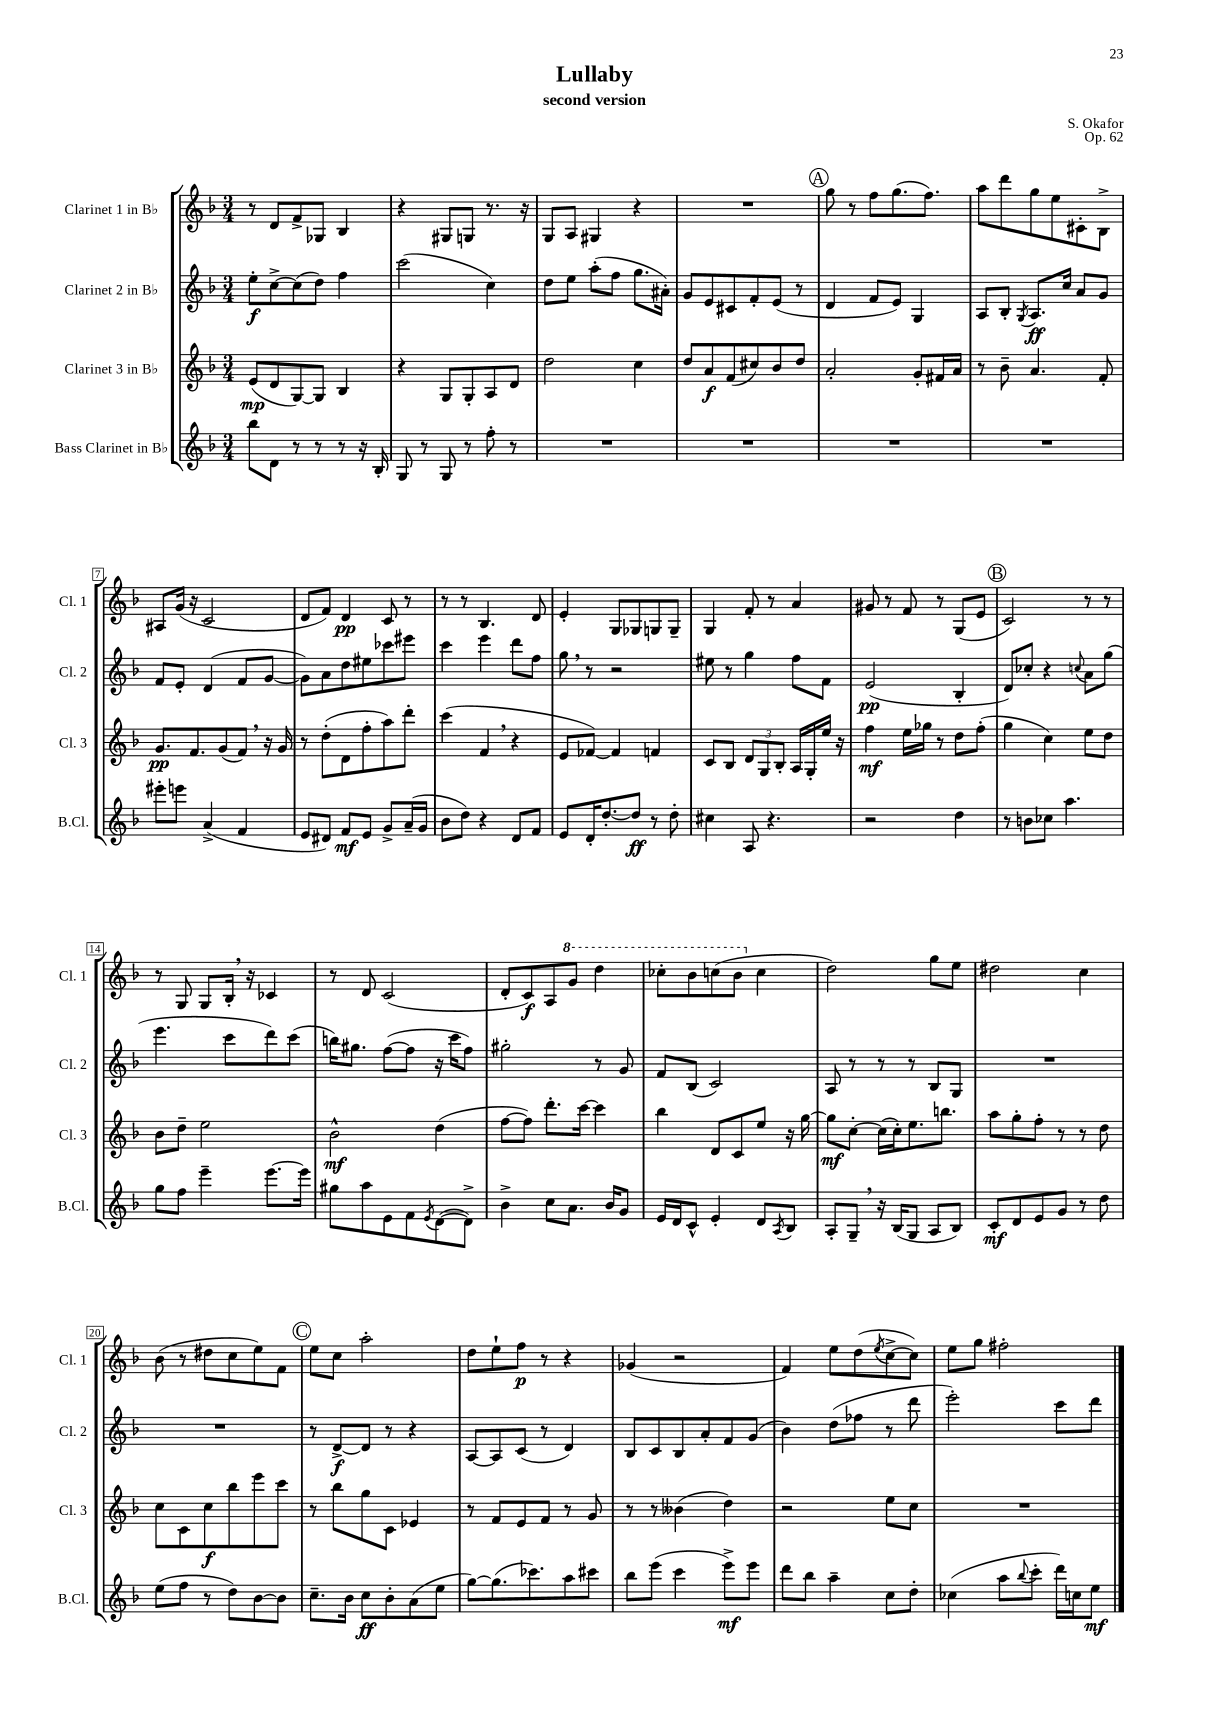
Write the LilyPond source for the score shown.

\header { title = "Lullaby" composer = "S. Okafor" subtitle = "second version" opus = "Op. 62" }
<<
\new StaffGroup <<
\new Staff = "s0" \with { instrumentName = "Clarinet 1 in Bb" shortInstrumentName = "Cl. 1" } {
    \clef treble \key f \major \numericTimeSignature \time 3/4
    r8 d'8 f'8-> ges8 bes4 |
    r4 gis8 g8 r8. r16 |
    g8 a8 gis4 r4 |
    R2. |
    \mark \markup { \circle "A" } g''8 r8 f''8 g''8.( f''8.) |
    a''8 d'''8 g''8 e''8 cis'8-. bes8-> |
    ais8 g'16( r16 c'2 |
    d'8 f'8) d'4\pp c'8 r8 |
    r8 r8 bes4. d'8 |
    e'4-. g8 ges8 g8 g8-- |
    g4 f'8-. r8 a'4 |
    gis'8 r8 f'8 r8 g8( e'8 |
    \mark \markup { \circle "B" } c'2) r8 r8 |
    r8 g8 g8 bes16-. \breathe r16 ces'4 |
    r8 d'8 c'2( |
    d'8-. c'8\f) a8 \ottava #1 g''8 d'''4 |
    ces'''8-. bes''8 c'''8( bes''8 \ottava #0 c''4 |
    d''2) g''8 e''8 |
    dis''2 c''4 |
    bes'8( r8 dis''8 c''8 e''8) f'8 |
    \mark \markup { \circle "C" } e''8 c''8 a''2-. |
    d''8 e''8-! f''8\p r8 r4 |
    ges'4( r2 |
    f'4) e''8 d''8( \acciaccatura { e''8 } c''8~-> c''8) |
    e''8 g''8 fis''2-. \bar "|." |
}
\new Staff = "s1" \with { instrumentName = "Clarinet 2 in Bb" shortInstrumentName = "Cl. 2" } {
    \clef treble \key f \major \numericTimeSignature \time 3/4
    e''8-.\f c''8~-> c''8( d''8) f''4 |
    c'''2( c''4) |
    d''8 e''8 a''8-.( f''8 g''8. ais'16-.) |
    g'8 e'8 cis'8 f'8-. e'8( r8 |
    \mark \markup { \circle "A" } d'4 f'8 e'8) g4 |
    a8 bes8-. \acciaccatura { g8 } a8.\ff c''16 a'8 g'8 |
    f'8 e'8-. d'4( f'8 g'8~ |
    g'8) a'8 d''8 eis''8 ces'''8 eis'''8 |
    c'''4 e'''4 d'''8 f''8 |
    g''8 \breathe r8 r2 |
    eis''8 r8 g''4 f''8 f'8 |
    e'2\pp( bes4-. |
    \mark \markup { \circle "B" } d'8) ces''8-. r4 \appoggiatura { c''8 } a'8 g''8( |
    e'''4. c'''8 d'''8) c'''8( |
    b''16) gis''8. f''8~( f''8 r16 c'''16 f''8) |
    gis''2-. r8 g'8 |
    f'8 bes8( c'2) |
    a8 r8 r8 r8 bes8 g8 |
    R2. |
    R2. |
    \mark \markup { \circle "C" } r8 d'8~->\f d'8 r8 r4 |
    a8~ a8 c'8( r8 d'4) |
    bes8 c'8 bes8 a'8-. f'8 g'8( |
    bes'4) d''8( fes''8 r8 d'''8 |
    e'''2-.) c'''8 d'''8 \bar "|." |
}
\new Staff = "s2" \with { instrumentName = "Clarinet 3 in Bb" shortInstrumentName = "Cl. 3" } {
    \clef treble \key f \major \numericTimeSignature \time 3/4
    e'8\mp( d'8 g8~) g8 bes4 |
    r4 g8 g8-. a8 d'8 |
    d''2 c''4 |
    d''8 a'8\f f'8( cis''8) bes'8 d''8 |
    \mark \markup { \circle "A" } a'2-. g'8-. fis'16 a'16 |
    r8 bes'8-- a'4. f'8-. |
    g'8.\pp f'8. g'8( f'8) \breathe r16 g'16 |
    r8 d''8-.( d'8 f''8-. a''8) d'''8-. |
    c'''4( f'4 \breathe r4 |
    e'8 fes'8~) fes'4 f'4 |
    c'8 bes8 \tuplet 3/2 { d'8 g8 bes8-. } a16 g16-. e''16 r16 |
    f''4\mf e''16 ges''16 r8 d''8 f''8-.( |
    \mark \markup { \circle "B" } g''4 c''4) e''8 d''8 |
    bes'8 d''8-- e''2 |
    bes'2-^\mf d''4( |
    f''8~ f''8) d'''8.-. c'''16~ c'''4 |
    bes''4 d'8 c'8 e''8 r16 g''16~ |
    g''8\mf c''8~-. c''16( c''16-.) e''8. b''8. |
    a''8 g''8-. f''8-. r8 r8 d''8 |
    c''8 c'8 c''8\f bes''8 e'''8 c'''8 |
    \mark \markup { \circle "C" } r8 bes''8 g''8 c'8 ees'4 |
    r8 f'8 e'8 f'8 r8 g'8 |
    r8 r8 beses'4( d''4) |
    r2 e''8 c''8 |
    R2. \bar "|." |
}
\new Staff = "s3" \with { instrumentName = "Bass Clarinet in Bb" shortInstrumentName = "B.Cl." } {
    \clef treble \key f \major \numericTimeSignature \time 3/4
    bes''8 d'8 r8 r8 r8 r16 bes16-. |
    g8 r8 g8 r8 f''8-. r8 |
    R2. |
    R2. |
    \mark \markup { \circle "A" } R2. |
    R2. |
    eis'''8-. e'''8 a'4->( f'4 |
    e'8 dis'8) f'8\mf e'8 g'8-> a'16--( g'16 |
    bes'8 d''8) r4 d'8 f'8 |
    e'8 d'16-. d''8.~-. d''8\ff r8 d''8-. |
    cis''4 a8 r4. |
    r2 d''4 |
    \mark \markup { \circle "B" } r8 b'8 ces''8 a''4. |
    g''8 f''8 e'''4-- e'''8.~ e'''16 |
    gis''8 a''8 e'8 f'8 \acciaccatura { e'8 } d'8~( d'8->) |
    bes'4-> c''8 a'8. bes'16 g'8 |
    e'16 d'16 c'8-^ e'4-. d'8 \acciaccatura { a8 } bes8 |
    a8-. g8-- \breathe r16 bes16( g8 a8 bes8) |
    c'8-.\mf d'8 e'8 g'8 r8 d''8 |
    e''8( f''8 r8 d''8) bes'8~ bes'8 |
    \mark \markup { \circle "C" } c''8.-- bes'16 c''8\ff bes'8-. a'8( e''8 |
    g''8~) g''8.( ces'''8.) a''8 cis'''8 |
    bes''8 e'''8( c'''4 e'''8->\mf) e'''8 |
    d'''8 bes''8 a''4-- c''8 d''8-. |
    ces''4( a''8 \appoggiatura { bes''8 } c'''8-. d'''16) c''16 e''8\mf \bar "|." |
}
>>
>>
\layout { \context { \Score \override BarNumber.stencil = #(make-stencil-boxer 0.1 0.3 ly:text-interface::print) } }
